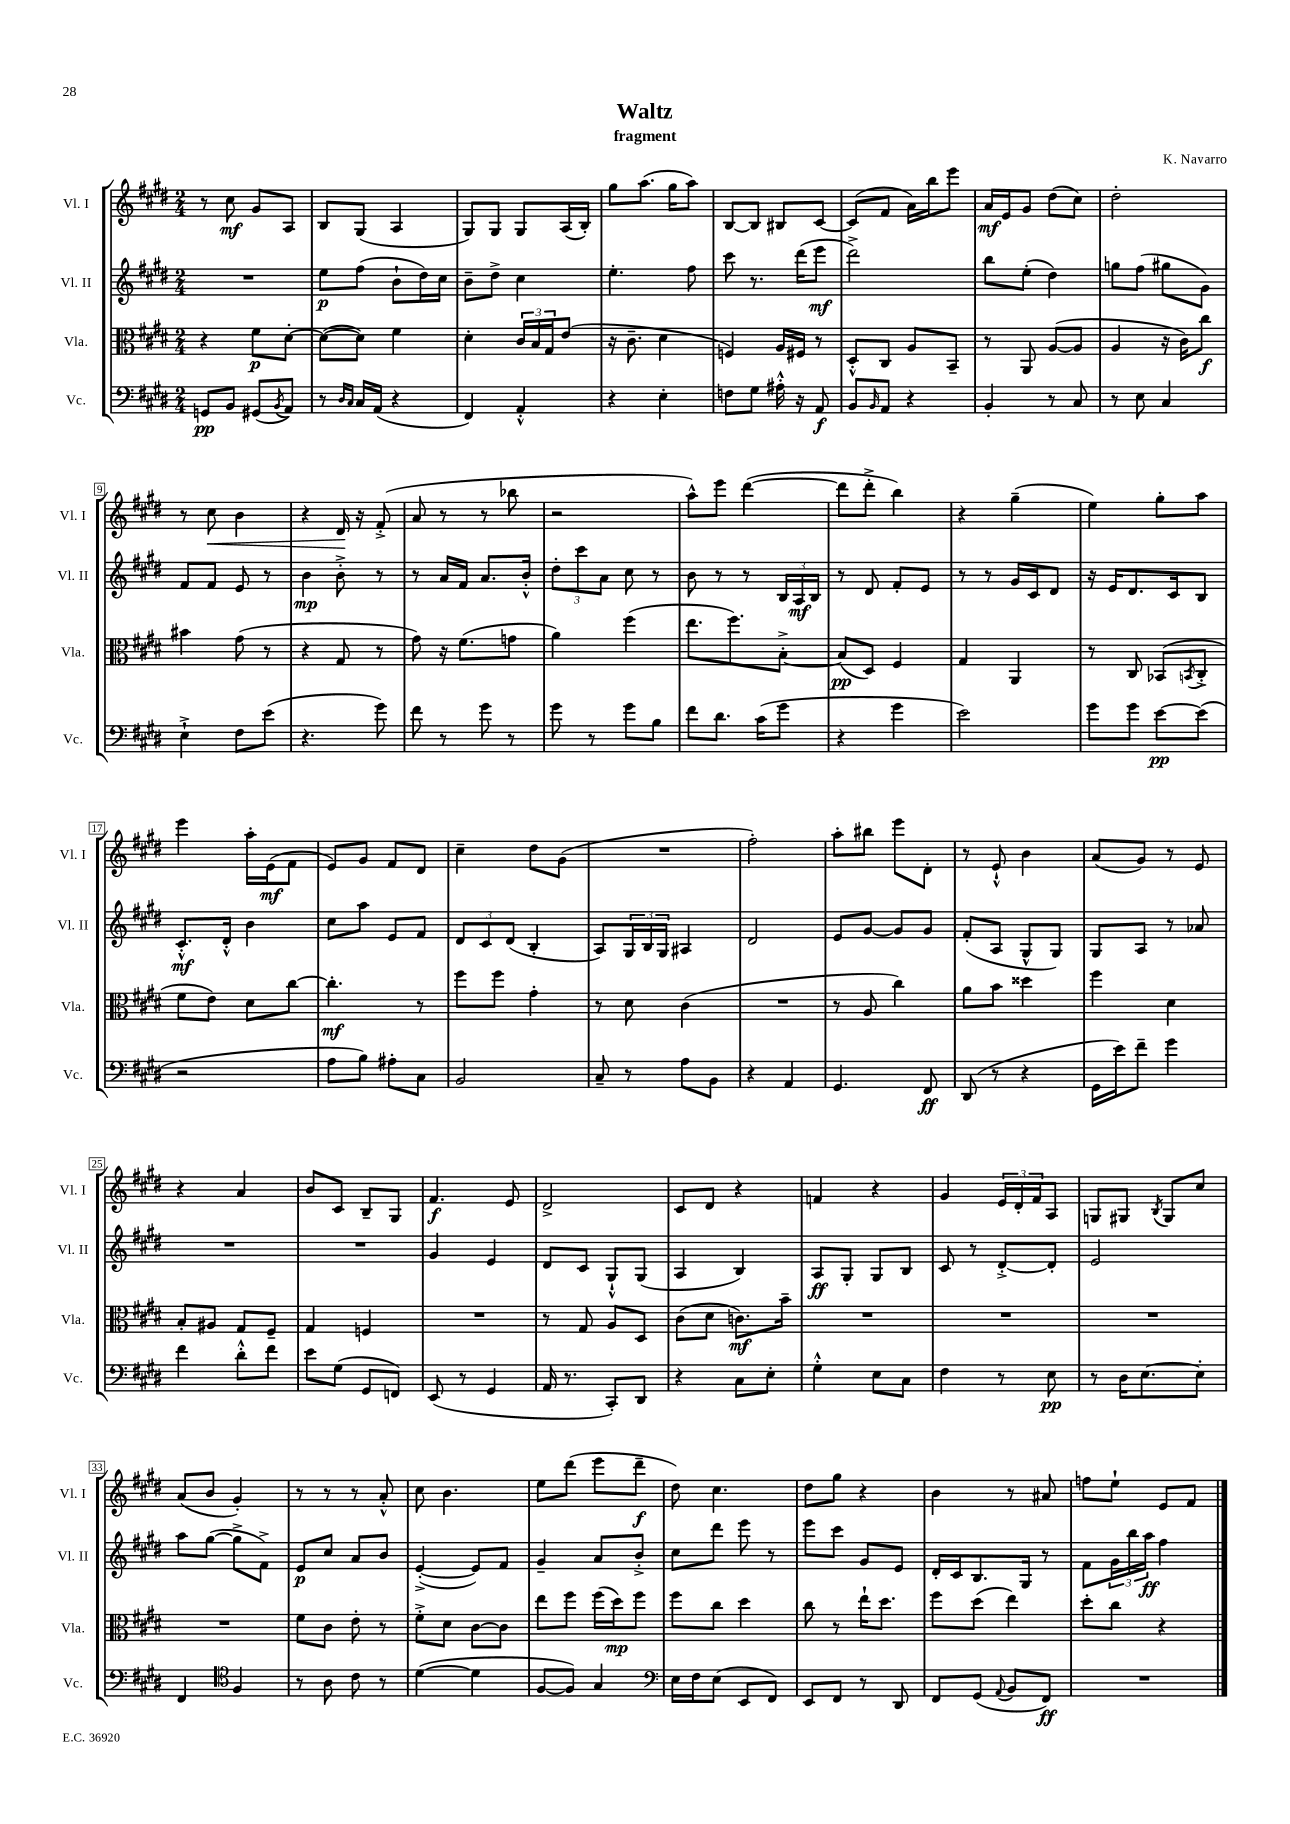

**kern	**kern	**kern	**kern
*staff4	*staff3	*staff2	*staff1
*clefF4	*clefC3	*clefG2	*clefG2
*k[f#c#g#d#]	*k[f#c#g#d#]	*k[f#c#g#d#]	*k[f#c#g#d#]
*M2/4	*M2/4	*M2/4	*M2/4
8GG/L	4r	2r	8r
8BB/J	.	.	8cc#\
(8GG#/L	8f#\L	.	8g#/L
8qBB/	.	.	.
8AA/J)	[8d#'\J	.	8A/J
=	=	=	=
8r	(8d#\_L	8ee\L	8B/L
16qqD#/LL	.	.	.
16qqC#/JJ	.	.	.
16C#/LL	8d#\]J)	(8ff#\J	(8G#/J
(16AA/JJ	.	.	.
4r	4f#\	8b`\L	4A/
.	.	16dd#\L)	.
.	.	16cc#\JJ	.
=	=	=	=
4FF#/)	4d#'\	8b~\L	8G#/L)
.	.	8dd#^\J	8G#/J
4AA'^^/	24c#/LL	4cc#\	8G#/L
.	24B/	.	.
.	24G#/J	.	.
.	(8e/J	.	(16A/L
.	.	.	16B'/JJ)
=	=	=	=
4r	16r	4.ee'\	8gg#\L
.	8.c#~\	.	.
.	.	.	(8.aa\J
4E'\	4d#\	.	.
.	.	.	16gg#\LK
.	.	8ff#\	8aa\J)
=	=	=	=
8F\L	4F/)	8ccc#\	[8B/L
8G#\J	.	8.r	8B/]J
16A#'^^\	16A/LL	.	8B#/L
16r	16F#/JJ	(16ddd#\LK	.
8AA/	8r	8eee\J	[8c#/J
=	=	=	=
8BB/L	8D#'^^/L	2ddd#^\)	(8c#/]L
16qqBB/	.	.	.
8AA/J	8C#/J	.	8f#/J
4r	8A/L	.	16a\LL)
.	.	.	16bb\J
.	8BB~/J	.	8eee\J
=	=	=	=
4BB'/	8r	8bb\L	16a/LL
.	.	.	16e/J
.	8AA/	(8ee'\J	8g#/J
8r	([8A/L	4dd#\)	(8dd#\L
8C#/	8A/]J	.	8cc#\J)
=	=	=	=
8r	4A/	8gg\L	2dd#'\
8E\	.	(8ff#\J	.
4C#/	16r	8gg#\L	.
.	16c#\LK)	.	.
.	8cc#\J	8g#\J)	.
=	=	=	=
4E`^\	4b#\	8f#/L	8r
.	.	8f#/J	8cc#\
8F#\L	(8g#\	8e/	4b\
(8e\J	8r	8r	.
=	=	=	=
4.r	4r	4b\	4r
.	8G#/	8b'^\	16d#/
.	.	.	16r
8g#\)	8r	8r	(8f#'^/
=	=	=	=
8f#\	8g#\)	8r	8a/
8r	16r	16a/LL	8r
.	(8.f#\L	16f#/JJ	.
8g#\	.	8.a/L	8r
8r	8g\J	.	8bb-\
.	.	16b'^^/Jk	.
=	=	=	=
8g#\	4a\)	12dd#'\L	2r
.	.	12ccc#\	.
8r	.	.	.
.	.	12a\J	.
8g#\L	(4ff#\	8cc#\	.
8B\J	.	8r	.
=	=	=	=
8f#\L	8.ee\L	8b\	8aa^^\L)
8.d#\J	.	8r	8eee\J
.	8.ff#\)	.	.
.	.	8r	([4ddd#\
(16c#\LK	.	.	.
8g#\J	[8B'^\J	24B/LL	.
.	.	24A/	.
.	.	24B/JJ	.
=	=	=	=
4r	(8B/]L	8r	8ddd#\]L
.	8D#/J)	8d#/	8ddd#'^\J
4g#\	4F#/	8f#'/L	4bb\)
.	.	8e/J	.
=	=	=	=
2e\)	4G#/	8r	4r
.	.	8r	.
.	4AA/	16g#/LL	(4gg#~\
.	.	16c#/J	.
.	.	8d#/J	.
=	=	=	=
8g#\L	8r	16r	4ee\)
.	.	16e/LK	.
8g#\J	8C#/	8.d#/	.
[8e\L	(8BB-/L	.	8gg#'\L
.	.	16c#/k	.
.	8qBB/	.	.
(8e\]J	8C#'^/J	8B/J	8aa\J
=	=	=	=
2r	8f#\L	8.c#'^^/L	4eee\
.	8e\J)	.	.
.	.	16d#'^^/Jk	.
.	8d#\L	4b\	16aa'\LL
.	.	.	(16e\J
.	[8cc#\J	.	8f#\J
=	=	=	=
8A\L	4.cc#'\]	8cc#\L	8e/L)
8B\J)	.	8aa\J	8g#/J
8A#'\L	.	8e/L	8f#/L
8C#\J	8r	8f#/J	8d#/J
=	=	=	=
2BB/	8ff#\L	12d#/L	4cc#~\
.	.	12c#/	.
.	8ff#\J	.	.
.	.	(12d#/J	.
.	4g#'\	4B'/	8dd#\L
.	.	.	(8g#\J
=	=	=	=
8C#~/	8r	8A/L)	2r
8r	8d#\	24G#/L	.
.	.	24B/	.
.	.	24G#/JJ	.
8A\L	(4c#\	4A#/	.
8BB\J	.	.	.
=	=	=	=
4r	2r	2d#/	2ff#'\)
4AA/	.	.	.
=	=	=	=
4.GG#/	8r	8e/L	8aa'\L
.	8A/	[8g#/J	8bb#\J
.	4cc#\)	8g#/]L	8eee\L
8FF#/	.	8g#/J	8d#'\J
=	=	=	=
(8DD#/	8a\L	(8f#'/L	8r
8r	8b\J	8A/J	8e`^^/
4r	4dd##\	8G#^^/L	4b\
.	.	8G#/J)	.
=	=	=	=
16GG#\LL	4ff#\	8G#/L	(8a/L
16e\J)	.	.	.
8f#~\J	.	8A/J	8g#/J)
4g#\	4d#\	8r	8r
.	.	8a-/	8e/
=	=	=	=
4f#\	8B'/L	2r	4r
.	8A#/J	.	.
8d#'^^\L	8G#/L	.	4a/
8f#\J	8F#~/J	.	.
=	=	=	=
8e\L	4G#/	2r	8b/L
(8G#\J	.	.	8c#/J
8GG#/L	4F/	.	8B~/L
8FF/J)	.	.	8G#/J
=	=	=	=
(8EE/	2r	4g#/	4.f#/
8r	.	.	.
4GG#/	.	4e/	.
.	.	.	8e/
=	=	=	=
16AA/	8r	8d#/L	2d#^/
8.r	.	.	.
.	8G#/	8c#/J	.
8CC#'/L)	8A/L	8G#`^^/L	.
8DD#/J	8D#/J	(8G#/J	.
=	=	=	=
4r	(8c#\L	4A/	8c#/L
.	8d#\J	.	8d#/J
8C#\L	8.c\L)	4B/)	4r
8E'\J	.	.	.
.	16b~\Jk	.	.
=	=	=	=
4G#'^^\	2r	8A/L	4f/
.	.	8G#'/J	.
8E\L	.	8G#/L	4r
8C#\J	.	8B/J	.
=	=	=	=
4F#\	2r	8c#/	4g#/
.	.	8r	.
8r	.	[8d#'^/L	24e/LL
.	.	.	24d#'/
.	.	.	24f#/J
8E\	.	8d#'/]J	8A/J
=	=	=	=
8r	2r	2e/	8G/L
16D#\LK	.	.	8G#/J
[8.E\	.	.	.
.	.	.	8qB/
.	.	.	8G#/L
8E'\]J	.	.	8cc#/J
=	=	=	=
4FF#/	2r	8aa\L	(8a/L
.	.	([8gg#\J	8b/J
*clefC4	*	*	*
4F#/	.	8gg#^\]L	4g#'/)
.	.	8f#^\J)	.
=	=	=	=
8r	8f#\L	8e/L	8r
8A\	8c#\J	8cc#/J	8r
8c#\	8e'\	8a/L	8r
8r	8r	8b/J	8a'^^/
=	=	=	=
([4d#\	8f#'^\L	([4e'^/	8cc#\
.	8d#\J	.	4.b\
4d#\]	[8c#\L	8e/]L)	.
.	8c#\]J	8f#/J	.
=	=	=	=
[8F#/L	8ee\L	4g#~/	8ee\L
8F#/]J)	8ff#\J	.	(8ddd#\J
4G#/	(16ff#\LL	8a/L	8eee\L
.	16dd#\J)	.	.
.	8ff#\J	8b'^/J	8ddd#~\J
=	=	=	=
*clefF4	*	*	*
16E\LL	8ff#\L	8cc#\L	8dd#\)
16F#\J	.	.	.
(8E\J	8cc#\J	8ddd#\J	4.cc#\
8EE/L	4dd#\	8eee\	.
8FF#/J)	.	8r	.
=	=	=	=
8EE/L	8cc#\	8eee\L	8dd#\L
8FF#/J	8r	8ccc#\J	8gg#\J
8r	16ee`\LK	8g#/L	4r
.	8.dd#\J	.	.
8DD#/	.	8e/J	.
=	=	=	=
8FF#/L	8ff#\L	16d#'/LL	4b\
.	.	16c#/J	.
(8GG#/J	(8dd#\J	8.B/	.
8qqAA/	.	.	.
8BB/L	4ee\)	.	8r
.	.	16G#/Jk	.
8FF#/J)	.	8r	8a#/
=	=	=	=
2r	8dd#'\L	8f#\L	8ff\L
.	8cc#\J	24g#\L	8ee`\J
.	.	24bb\	.
.	.	24aa\JJ	.
.	4r	4ff#\	8e/L
.	.	.	8f#/J
==	==	==	==
*-	*-	*-	*-
